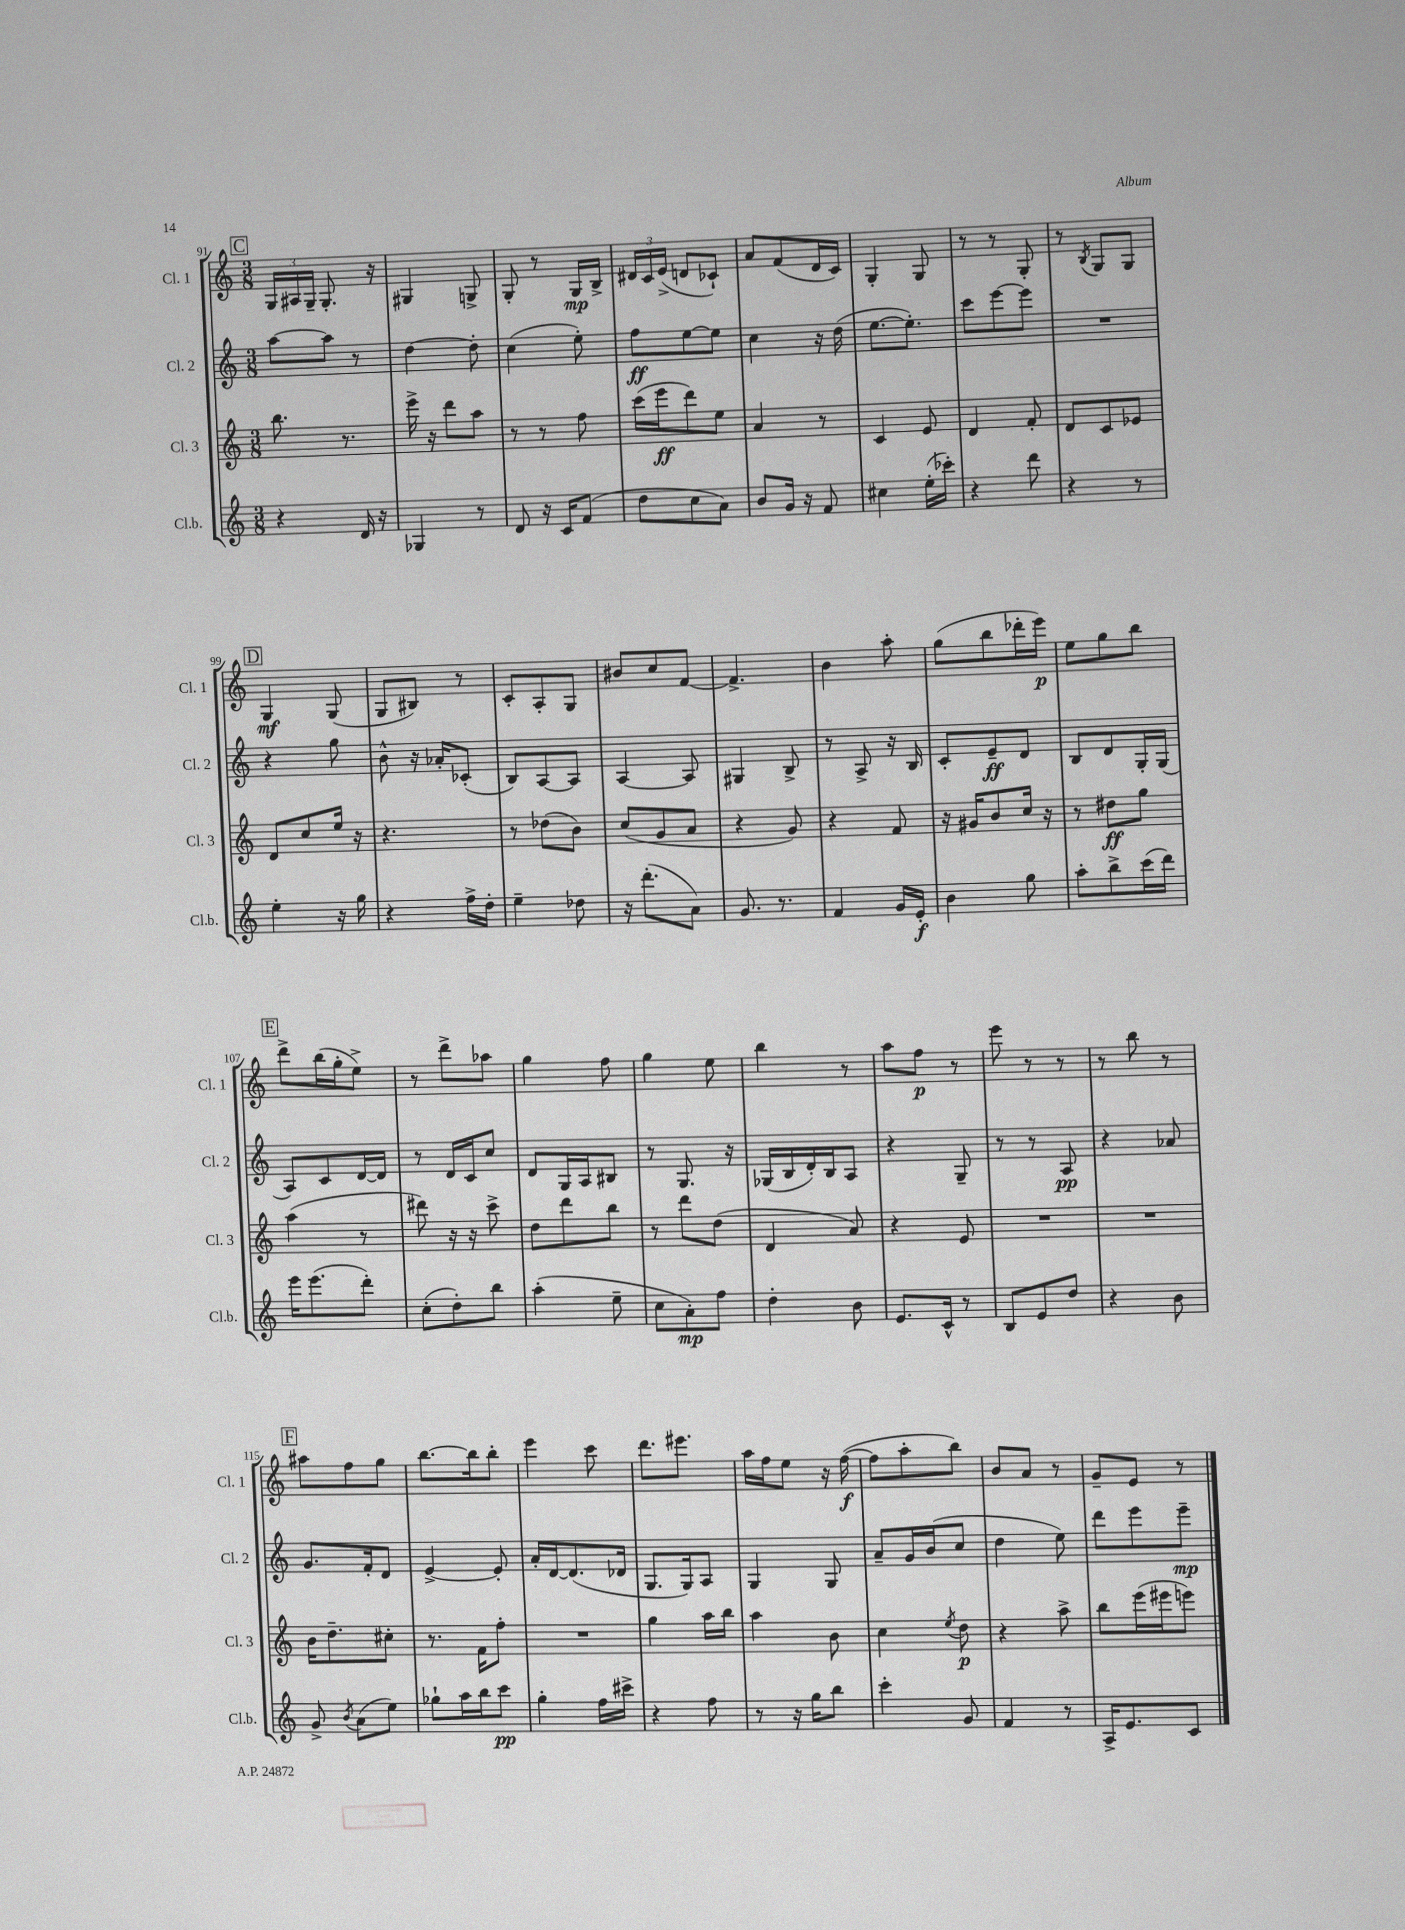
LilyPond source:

<<
\new StaffGroup <<
\new Staff = "s0" \with { instrumentName = "Cl. 1" shortInstrumentName = "Cl. 1" } {
    \clef treble \key c \major \numericTimeSignature \time 3/8
    \autoBeamOff \mark \markup { \box "C" } \tuplet 3/2 { g16[ ais16 g16]-- } g8.-. r16 |
    gis4 g8-> |
    g8-. r8 g16[\mp b16]-> |
    \tuplet 3/2 { dis'16[ c'16 e'16]->( } d'8[ ces'8]-!) |
    a'8[ f'8( d'16 c'16]) |
    g4-. g8 |
    r8 r8 g8-. |
    r8 \acciaccatura { b8 } g8[ g8] |
    \mark \markup { \box "D" } g4\mf g8( |
    g8[ bis8]) r8 |
    c'8[-. a8-. g8] |
    bis'8[ c''8 f'8]~ |
    f'4.-> |
    b'4 a''8-. |
    g''8[( b''8 des'''16-. e'''16]\p) |
    e''8[ g''8 b''8] |
    \mark \markup { \box "E" } d'''8[-> b''16( g''16-. e''8]->) |
    r8 d'''8[-> aes''8] |
    g''4 f''8 |
    g''4 e''8 |
    b''4 r8 |
    a''8[ f''8]\p r8 |
    e'''8 r8 r8 |
    r8 b''8 r8 |
    \mark \markup { \box "F" } ais''8[ f''8 g''8] |
    b''8.[~ b''16 b''8]-. |
    e'''4 c'''8 |
    d'''8.[ eis'''8.] |
    a''16[ f''16 e''8] r16 f''16~\f( |
    f''8[ a''8-. b''8]) |
    b'8[ a'8] r8 |
    g'8[-- e'8] r8 \bar "|." |
}
\new Staff = "s1" \with { instrumentName = "Cl. 2" shortInstrumentName = "Cl. 2" } {
    \clef treble \key c \major \numericTimeSignature \time 3/8
    \autoBeamOff \mark \markup { \box "C" } a''8[~ a''8] r8 |
    d''4~ d''8-. |
    c''4( e''8-.) |
    f''8[\ff e''8~ e''8] |
    c''4 r16 d''16( |
    e''8.[~ e''8.]-.) |
    c'''8[ e'''8~ e'''8] |
    R4. |
    \mark \markup { \box "D" } r4 g''8 |
    b'8-^ r16 aes'16[-. ces'8]-.( |
    b8[) a8~ a8] |
    a4~ a8 |
    gis4 b8-> |
    r8 a8-> r16 b16 |
    c'8[-. e'8--\ff d'8] |
    b8[ d'8 g16-. g16]( |
    \mark \markup { \box "E" } a8[) c'8 d'16~ d'16] |
    r8 d'16[ c'16 c''8] |
    d'8[ g16 a16 bis8] |
    r8 g8. r16 |
    ges16[( b16 d'16-.) b16 a8] |
    r4 g8-- |
    r8 r8 a8\pp |
    r4 aes'8 |
    \mark \markup { \box "F" } g'8.[ f'16-. d'8] |
    e'4~-> e'8-. |
    a'16[-. d'16~ d'8.( des'16] |
    g8.[ g16) a8] |
    g4 g8 |
    a'8[-- g'16 b'16( c''8] |
    d''4 e''8) |
    d'''8[ e'''8 e'''8]--\mp \bar "|." |
}
\new Staff = "s2" \with { instrumentName = "Cl. 3" shortInstrumentName = "Cl. 3" } {
    \clef treble \key c \major \numericTimeSignature \time 3/8
    \autoBeamOff \mark \markup { \box "C" } b''8. r8. |
    e'''16-> r16 d'''8[ a''8] |
    r8 r8 f''8 |
    c'''16[( e'''16\ff d'''8) e''8] |
    a'4 r8 |
    c'4 e'8 |
    d'4 f'8-. |
    d'8[ c'8 ees'8] |
    \mark \markup { \box "D" } d'8[ c''8 e''16] r16 |
    r4. |
    r8 des''8[( b'8]) |
    c''8[( g'8 a'8] |
    r4 g'8) |
    r4 f'8 |
    r16 gis'16[ b'8 c''16] r16 |
    r8 dis''8[\ff g''8] |
    \mark \markup { \box "E" } a''4( r8 |
    dis'''8) r16 r16 c'''8-> |
    d''8[ d'''8 b''8] |
    r8 d'''8[ d''8]( |
    d'4 a'8) |
    r4 e'8 |
    R4. |
    R4. |
    \mark \markup { \box "F" } b'16[ d''8.-- cis''8]-. |
    r8. f'16[ f''8]-. |
    R4. |
    g''4 a''16[ b''16] |
    a''4 b'8 |
    c''4 \acciaccatura { e''8 } d''8\p |
    r4 a''8-> |
    b''8[ e'''16( eis'''16 e'''8]) \bar "|." |
}
\new Staff = "s3" \with { instrumentName = "Cl.b." shortInstrumentName = "Cl.b." } {
    \clef treble \key c \major \numericTimeSignature \time 3/8
    \autoBeamOff \mark \markup { \box "C" } r4 d'16 r16 |
    ges4 r8 |
    d'8 r16 c'16[ f'8]( |
    d''8[ c''8 a'8]) |
    b'8[ g'16] r16 f'8 |
    cis''4 e''16[-.( ces'''16]-.) |
    r4 d'''8 |
    r4 r8 |
    \mark \markup { \box "D" } e''4-. r16 g''16 |
    r4 f''16[-> d''16]-. |
    e''4-- des''8 |
    r16 d'''8.[-.( a'8]) |
    g'8. r8. |
    f'4 g'16[ e'16]-.\f |
    b'4 g''8 |
    a''8[-. b''8-> c'''16( d'''16]) |
    \mark \markup { \box "E" } e'''16[ e'''8.( d'''8]-.) |
    c''8[-.( d''8-.) b''8] |
    a''4-.( e''8-- |
    c''8[ a'8-.\mp) f''8] |
    d''4-. b'8 |
    e'8.[ c'16]-^ r8 |
    b8[ e'8 d''8] |
    r4 b'8 |
    \mark \markup { \box "F" } g'8-> \acciaccatura { b'8 } a'8[( e''8]) |
    ges''8[-! a''16 b''16 c'''8]\pp |
    g''4-. f''16[ cis'''16]-> |
    r4 f''8 |
    r8 r16 g''16[ b''8] |
    c'''4-. g'8 |
    f'4 r8 |
    a16[-> e'8. c'8] \bar "|." |
}
>>
>>
\layout { \context { \Score currentBarNumber = #91 } }
